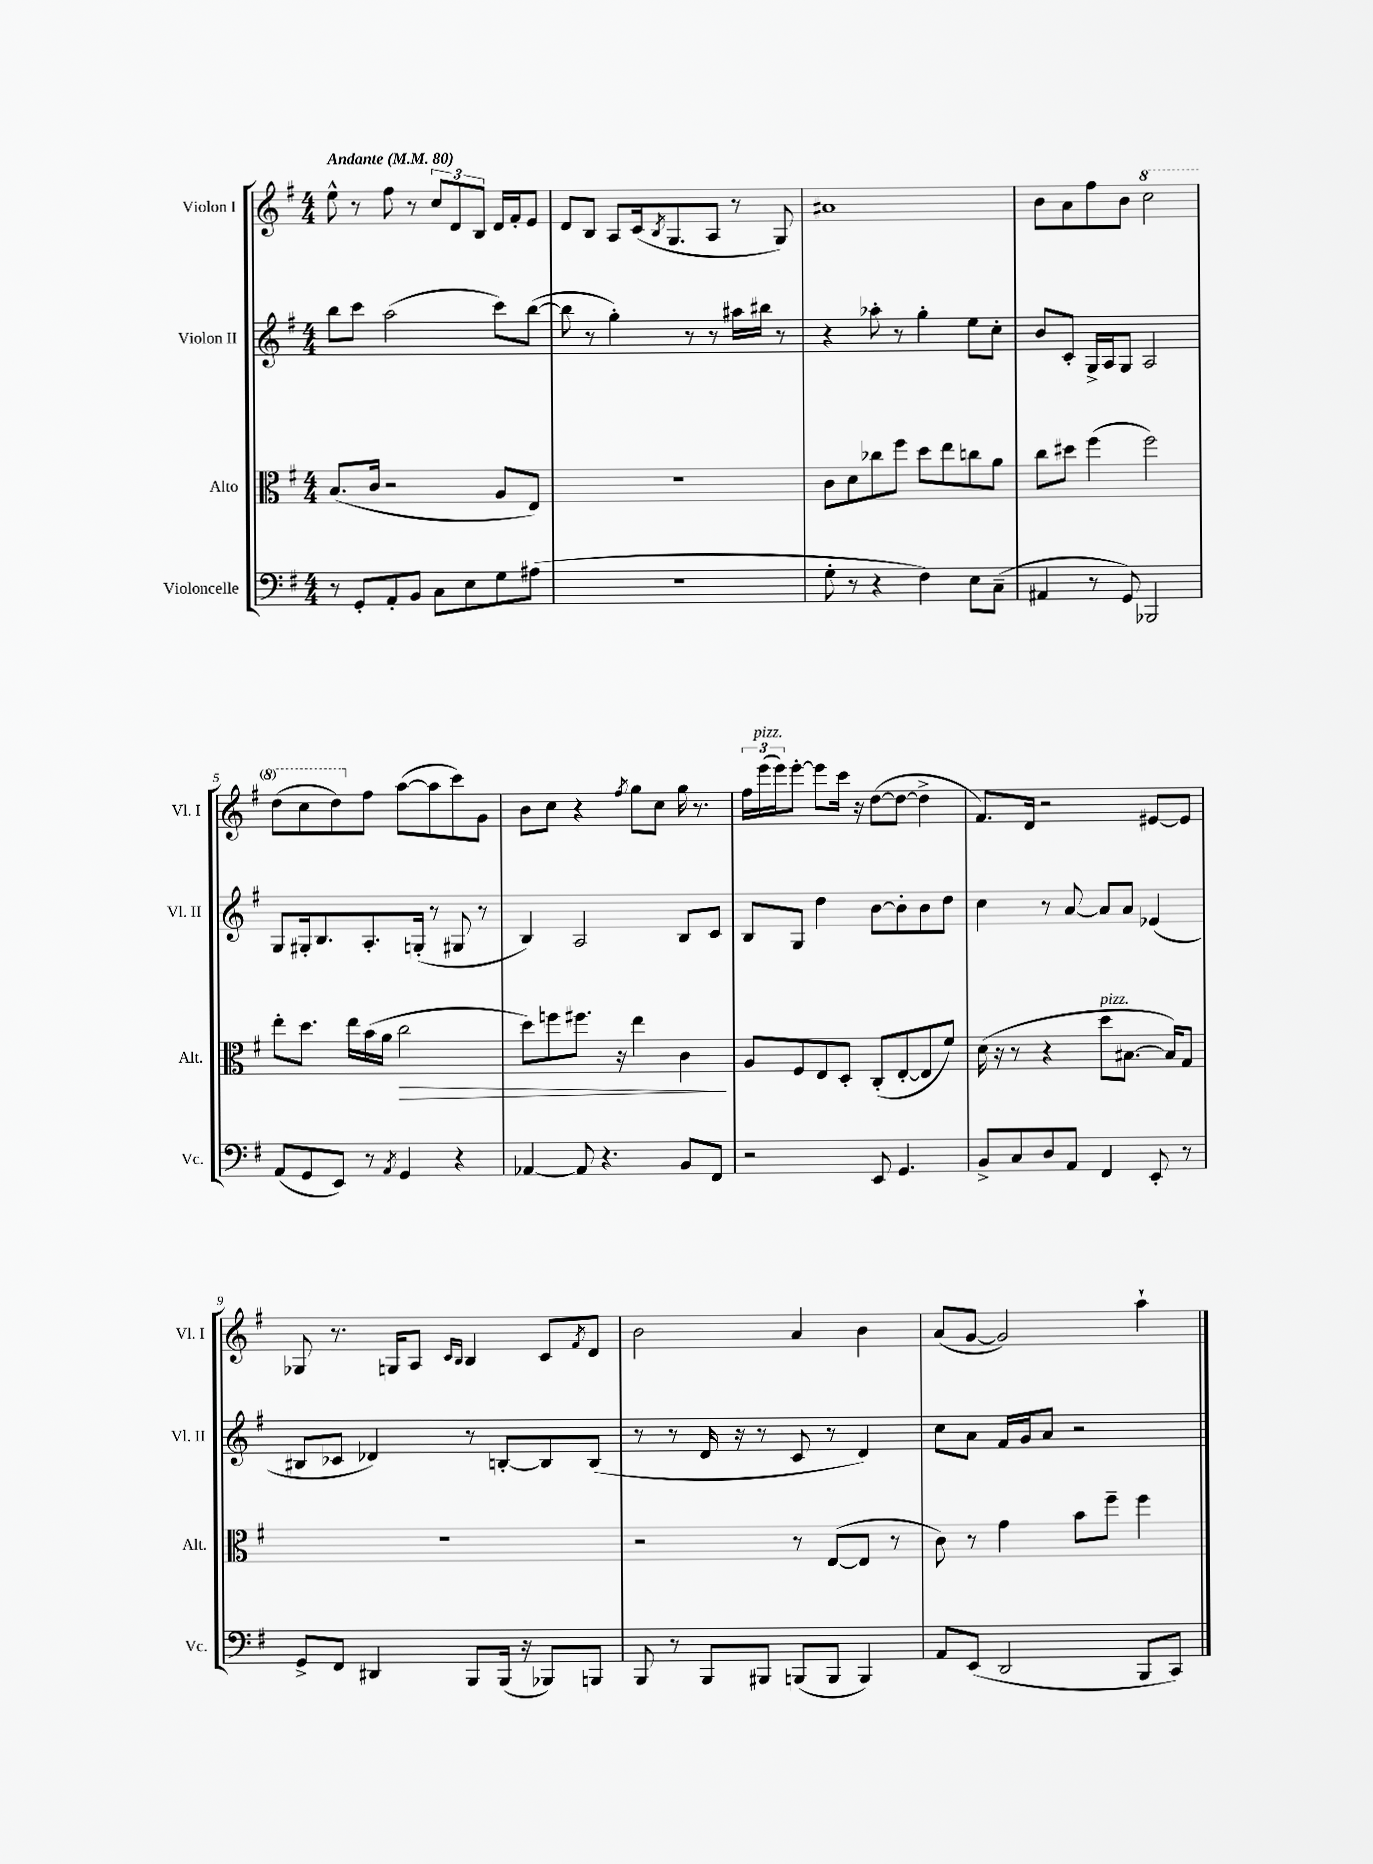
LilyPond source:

<<
\new StaffGroup <<
\new Staff = "s0" \with { instrumentName = "Violon I" shortInstrumentName = "Vl. I" } {
    \clef treble \key g \major \numericTimeSignature \time 4/4 \tempo "Andante" 4 = 80
    e''8-^ r8 fis''8 r8 \tuplet 3/2 { c''8 d'8 b8 } d'16 fis'16-. e'8 |
    d'8 b8 a8 c'16( \acciaccatura { b8 } g8. a8 r8 g8) |
    ais'1 |
    b'8 a'8 fis''8 b'8 \ottava #1 c'''2 |
    d'''8( c'''8 d'''8) \ottava #0 fis''8 a''8~( a''8 c'''8) g'8 |
    b'8 c''8 r4 \acciaccatura { fis''8 } g''8 c''8 g''16 r8. |
    \tuplet 3/2 { fis''16 e'''16^\markup { \italic "pizz." }( e'''16) } e'''8~-. e'''8 c'''16 r16 d''8~( d''8~ d''4-> |
    fis'8.) d'16 r2 eis'8~ eis'8 |
    ges8 r8. g16 a8 \grace { c'16 b16 } b4 c'8 \acciaccatura { fis'8 } d'8 |
    b'2 a'4 b'4 |
    a'8( g'8~ g'2) a''4-! \bar "|." |
}
\new Staff = "s1" \with { instrumentName = "Violon II" shortInstrumentName = "Vl. II" } {
    \clef treble \key g \major \numericTimeSignature \time 4/4
    b''8 c'''8 a''2( c'''8) b''8~( |
    b''8 r8 g''4-.) r8 r8 ais''16 bis''16 r8 |
    r4 aes''8-. r8 g''4-. e''8 c''8-. |
    b'8 c'8-. g16-> a16 g8 a2 |
    g8 gis16-. b8. a8.-. g16-.( r8 gis8 r8 |
    b4) a2 b8 c'8 |
    b8 g8 d''4 b'8~ b'8-. b'8 d''8 |
    c''4 r8 a'8~ a'8 a'8 ees'4( |
    bis8 ces'8 des'4) r8 b8~-. b8 b8( |
    r8 r8 d'16 r16 r8 c'8 r8 d'4) |
    c''8 a'8 fis'16 g'16 a'8 r2 \bar "|." |
}
\new Staff = "s2" \with { instrumentName = "Alto" shortInstrumentName = "Alt." } {
    \clef alto \key g \major \numericTimeSignature \time 4/4
    b8.( c'16 r2 a8 e8) |
    R1 |
    c'8 d'8 ces''8 fis''8 d''8 e''8 c''8 a'8 |
    c''8 dis''8 fis''4( fis''2) |
    e''8-. d''8. e''16 b'16( a'16 c''2\> |
    d''8) f''8 fis''8. r16 e''4 c'4\! |
    a8 fis8 e8 d8-. c8-.( e8~-. e8 fis'8) |
    d'16( r16 r8 r4 d''8^\markup { \italic "pizz." } bis8.~ bis16) g8 |
    R1 |
    r2 r8 e8~( e8 r8 |
    c'8) r8 g'4 b'8 fis''8-- fis''4 \bar "|." |
}
\new Staff = "s3" \with { instrumentName = "Violoncelle" shortInstrumentName = "Vc." } {
    \clef bass \key g \major \numericTimeSignature \time 4/4
    r8 g,8-. a,8-. b,8 c8 e8 g8 ais8( |
    R1 |
    g8-. r8 r4 fis4) e8 c8--( |
    ais,4 r8 g,8) bes,,2 |
    a,8( g,8 e,8) r8 \acciaccatura { a,8 } g,4 r4 |
    aes,4~ aes,8 r4. b,8 fis,8 |
    r2 e,8 g,4. |
    b,8-> c8 d8 a,8 fis,4 e,8-. r8 |
    g,8-> fis,8 dis,4 b,,8 b,,16( r16 bes,,8) b,,8 |
    b,,8 r8 b,,8 bis,,8 b,,8( b,,8 b,,4) |
    a,8 e,8( d,2 b,,8 c,8) \bar "|." |
}
>>
>>
